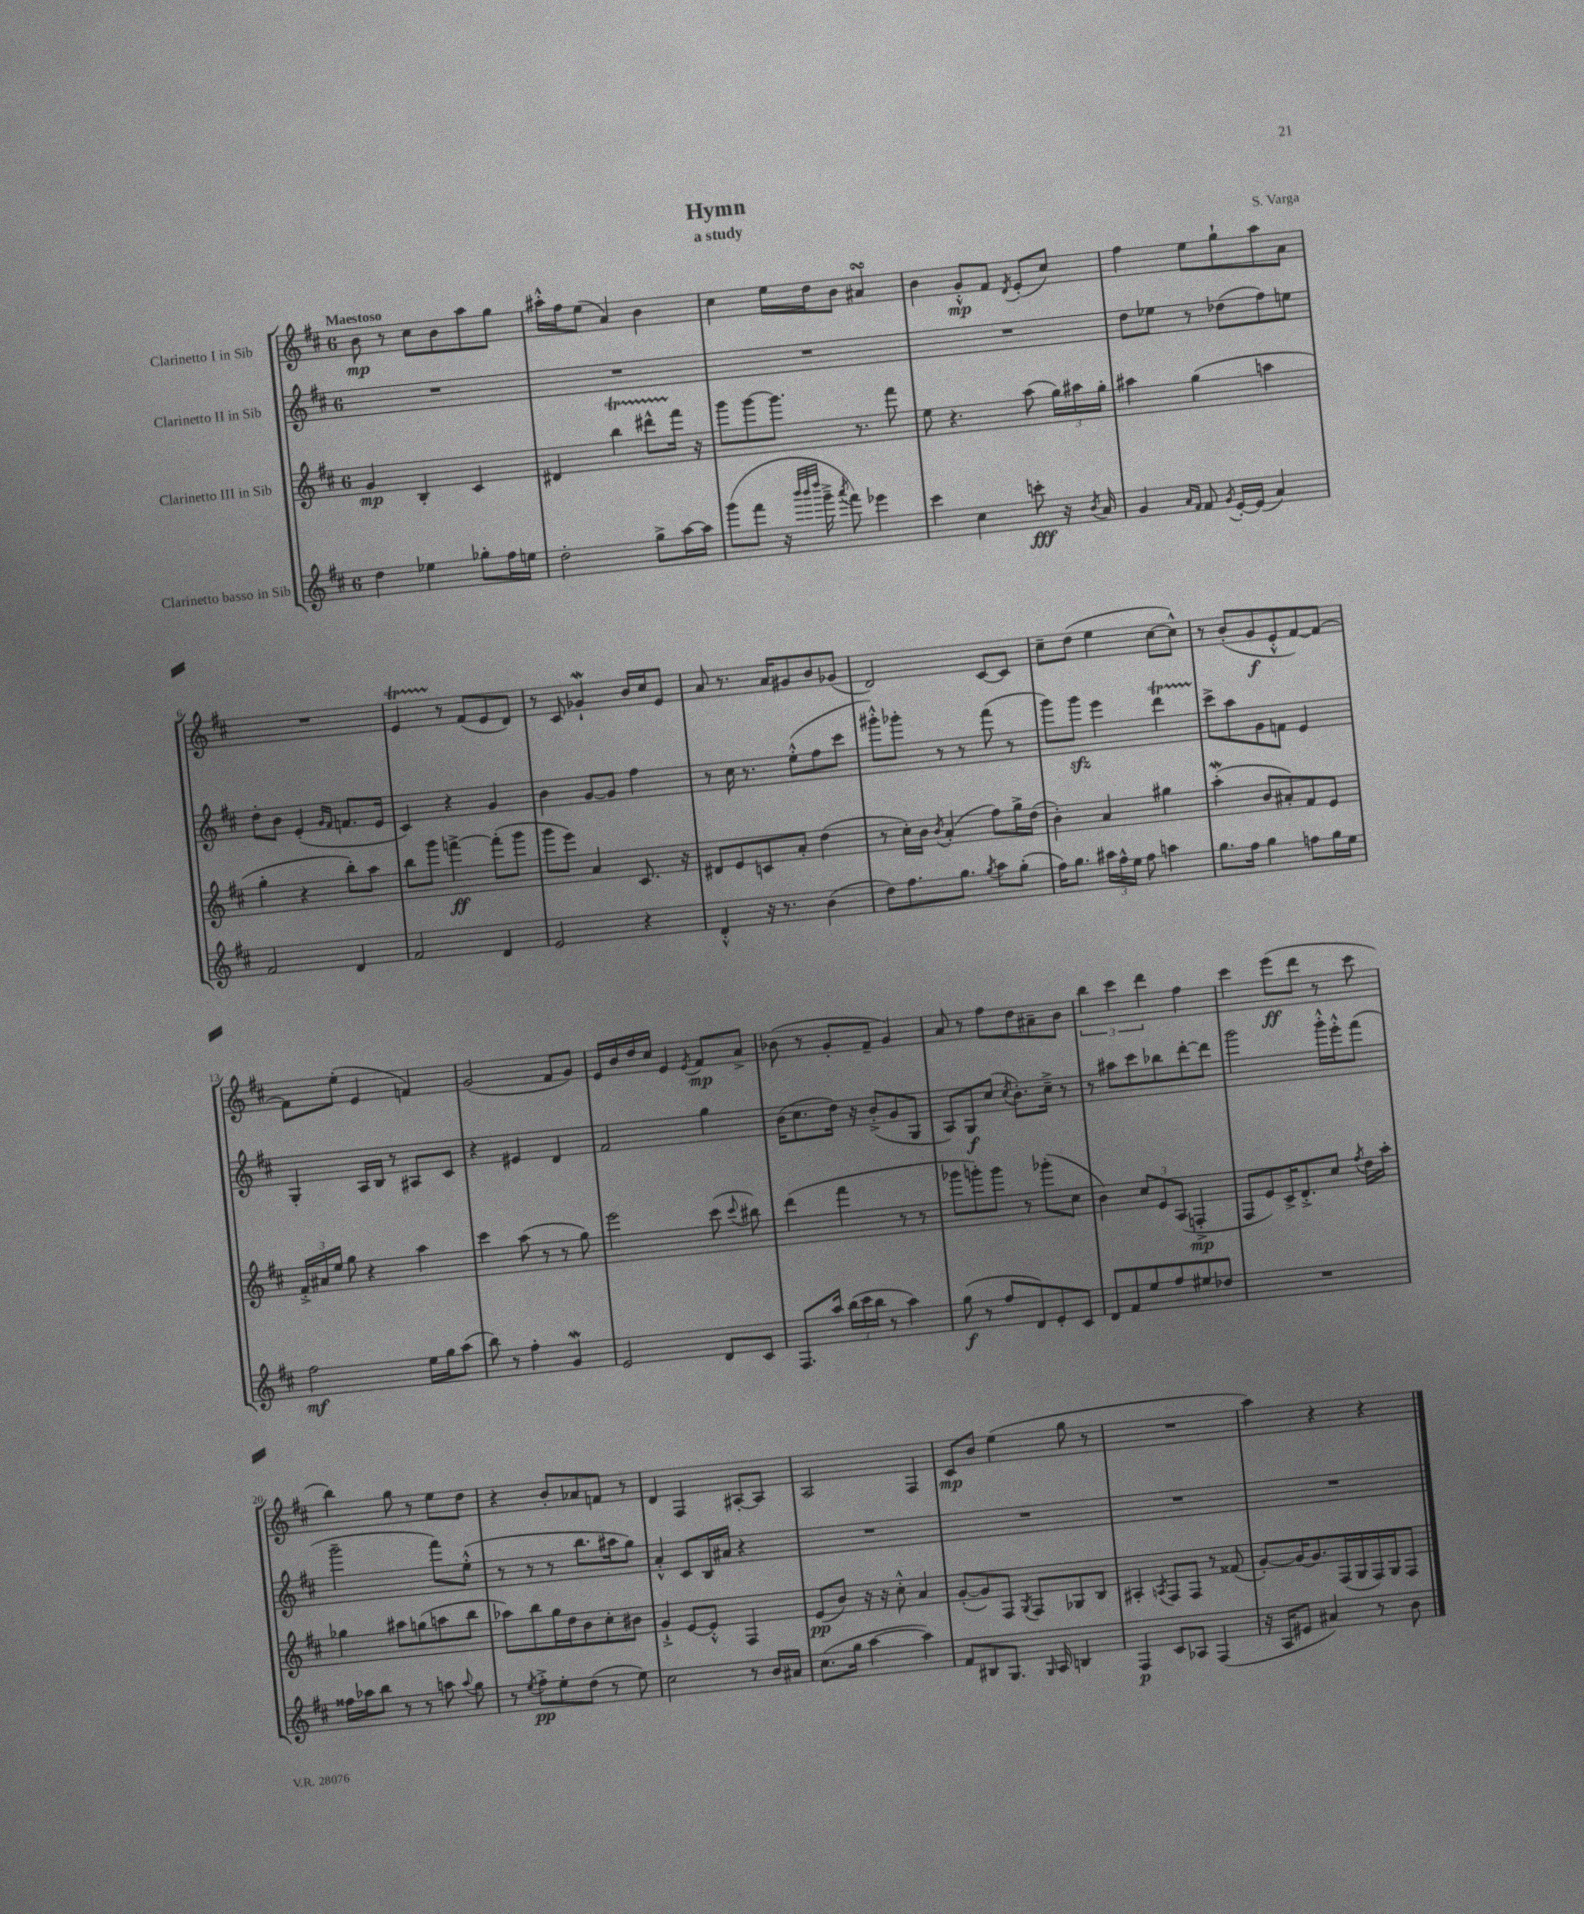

**kern	**kern	**kern	**kern
*staff4	*staff3	*staff2	*staff1
*clefG2	*clefG2	*clefG2	*clefG2
*k[f#c#]	*k[f#c#]	*k[f#c#]	*k[f#c#]
*M6/8	*M6/8	*M6/8	*M6/8
4dd	4g	2.r	8b
.	.	.	8r
4ee-	4B'	.	8cc#
.	.	.	8b
8gg-'	4c#	.	8aa
16ff#	.	.	8gg
16ee	.	.	.
=	=	=	=
2dd'	4d#	2.r	16aa#'^^
.	.	.	16ff#
.	.	.	(8ee
.	4bb	.	4a)
8gg^	8ddd#^^	.	4b
[16aa	16fff#	.	.
16aa]	16r	.	.
=	=	=	=
(8ggg	8ggg	2.r	4cc#
8fff#	[8ggg	.	.
16r	8.ggg]	.	16ee
32qqbbb	.	.	.
32qqbbb	.	.	.
32qqdddd	.	.	.
16ggg~^	.	.	16dd
8qaaa	.	.	.
8fff#)	.	.	8b
.	8.r	.	.
4eee-	.	.	4a#
.	8fff#	.	.
=	=	=	=
4ccc#	8ee	2.r	4b
.	4.r	.	.
4cc#	.	.	8g'^^
.	.	.	8f#
.	.	.	8qd
8ccc'	(8aa	.	(8e'
16r	24gg)	.	8cc#)
.	24aa#	.	.
8qb	.	.	.
16a	.	.	.
.	24gg'	.	.
=	=	=	=
4g	4aa#	8dd	4ff#
.	.	8ee-	.
16qqa	.	.	.
16qqf#	.	.	.
8f#	(4gg	8r	8ee
8qg	.	.	.
[16e'	.	(8dd-	8gg`
(16e]	.	.	.
4a)	4aa	8ff#)	8aa
.	.	8ee	8a
=	=	=	=
2f#	4gg'	8dd'	2.r
.	.	8b	.
.	4r	(4e'	.
.	.	16qqg	.
.	.	16qqf#	.
4d	8bb')	8.f	.
.	8aa	.	.
.	.	16e	.
=	=	=	=
2f#	8bb	4c#)	4e
.	8ggg	.	.
.	[4fff^	4r	8r
.	.	.	(8f#
4d	(8fff']	4g	8e
.	8ggg	.	8d)
=	=	=	=
2e	8ggg	4b	8r
.	8eee)	.	8c#
.	4a	[8g	4g-`
.	.	8g]	.
4r	8.c#	4ff#	16b
.	.	.	16cc#
.	.	.	8e
.	16r	.	.
=	=	=	=
4d'^^	8d#	8r	8a
.	8e	16cc#	8.r
.	.	8.r	.
16r	8c	.	.
8.r	.	.	16a
.	8a'	(8ee'^^	8g#
(4b	(4dd	8ff#	8b
.	.	8ccc#	(8g-
=	=	=	=
8dd)	8r	8ggg#'^^)	2d)
8.ff#	16cc#')	8ggg-'	.
.	16b	.	.
.	8qb	.	.
.	(4a'	8r	.
8.gg	.	.	.
.	.	8r	.
8qgg	.	.	.
8aa	8ff#)	(8fff#	[8c#
(8gg'	16gg^	8r	8c#]
.	(16dd	.	.
=	=	=	=
16ff#)	4b')	8ggg)	8cc#~
8.gg	.	.	.
.	.	8ggg	(8dd
24aa#	4a	4eee	4ee
24ff#^^	.	.	.
24ee	.	.	.
8ff#	.	.	.
4aa	4gg#	4ddd	[8cc#
.	.	.	8cc#^^])
=	=	=	=
8.gg	(4aa'	8ccc#^	8r
.	.	8aa	(8b'
16ff#	.	.	.
4gg	8b	8g	8g
.	8a#')	8f	8e'^^
8ff	8f#	4e	[8f#)
16gg	8e	.	8f#_
16ee	.	.	.
=	=	=	=
2ff#	24f#'^	4G'	8f#]
.	24a#	.	.
.	24ee	.	.
.	8gg	.	(8ee'
.	4r	16A	4e
.	.	16B	.
.	.	8r	.
16ee	4aa	8A#	4f)
16gg	.	.	.
(8aa	.	8c#	.
=	=	=	=
8bb)	4ccc#	4r	(2g
8r	.	.	.
4ff#'	(8aa	4e#	.
.	8r	.	.
4g	8r	4d	8f#
.	8gg)	.	8g)
=	=	=	=
2e	2eee	2f#	16e
.	.	.	16b
.	.	.	16dd
.	.	.	16cc#
.	.	.	4e
.	.	.	8qe
8d	(8ccc#	4gg	8f#
.	8qqccc#	.	.
8c#	8bb#)	.	8a^
=	=	=	=
8.F#	(4ddd	(16b	(8b-
.	.	8.cc#	.
.	.	.	8r
16aa	.	.	.
(24bb	4fff#	16dd)	8g'
24ccc#	.	.	.
.	.	16r	.
24bb	.	.	.
8r	.	(8b'^	8f#~
4aa)	8r	8g	4g)
.	8r	8G	.
=	=	=	=
(8gg	8ggg-	8A)	8a
8r	8ggg')	8G	8r
8ff#	8ggg	(8cc#	8ff#
.	.	8qcc#	.
8d)	8r	8.b')	8dd
8e'	(8ggg-'	.	8a#~
.	.	16cc#~^	.
8c#	8cc#	8r	8b
=	=	=	=
8d	4b)	8r	6bb
8f#	.	8aa#	.
.	.	.	6ccc#
8ee	12cc#	8ccc#	.
.	12e	.	6ddd
8ff#	.	8bb-	.
.	(12A	.	.
8ee#	4F'^	[8ddd'	4ff#
8dd-	.	8ddd]	.
=	=	=	=
2.r	8F#	2ggg	4ccc#
.	8e)	.	.
.	16c#^	.	(8eee
.	8.d'^	.	.
.	.	.	8ddd
.	8cc#	16ggg'^^	8r
.	.	16eee'^^	.
.	8qff#	.	.
.	16dd	(8fff#	8ccc#
.	16aa'	.	.
=	=	=	=
16ff##	4gg-	2ggg~	4bb)
16aa-	.	.	.
8bb	.	.	.
8r	8aa#	.	8gg
8r	(8gg	.	8r
8aa	8aa	8fff#)	8ee
8qqaa	.	.	.
8gg	8bb	(8ee'^^	8dd
=	=	=	=
8r	8aa-)	8r	4r
8qee	.	.	.
8ff#'^	8bb	8r	.
8ee'	16gg	8r	8b'
.	16dd	.	.
(8dd	8b	8.bb	8a-
8r	8cc#'	.	8f
.	.	16aa#	.
8ee)	8b#	8gg)	8r
=	=	=	=
2cc#	4g`^	4a'^^	4d
.	[8e	8c#	4F#
.	8e'^^]	16B	.
.	.	16a#	.
8r	4F#	4r	[8A#'
16b	.	.	8A#]
16a#	.	.	.
=	=	=	=
(8.cc#	(8e	2.r	2A
.	8b)	.	.
16gg	.	.	.
[4aa	16r	.	.
.	16r	.	.
.	8cc#'^^	.	.
4aa])	4a	.	4F#
=	=	=	=
8f#	([8g'	2.r	8c#
8B#	8g])	.	8b
8.G	8F#	.	(4ee
.	8qG	.	.
.	8F#	.	.
16qqG	.	.	.
16A	.	.	.
4B	8G-	.	8gg
.	8B	.	8r
=	=	=	=
4F#	4A#'	2.r	2.r
.	8qA	.	.
8c#	8F#	.	.
8A-	8F#	.	.
(4F#	8r	.	.
.	(8f##	.	.
=	=	=	=
16r	[8g')	2.r	4aa)
16A	.	.	.
8e#	16g_	.	.
.	8.g]	.	.
4a#)	.	.	4r
.	(16F#	.	.
.	16G	.	.
8r	16F#)	.	4r
.	16G	.	.
8b	8F#	.	.
==	==	==	==
*-	*-	*-	*-
